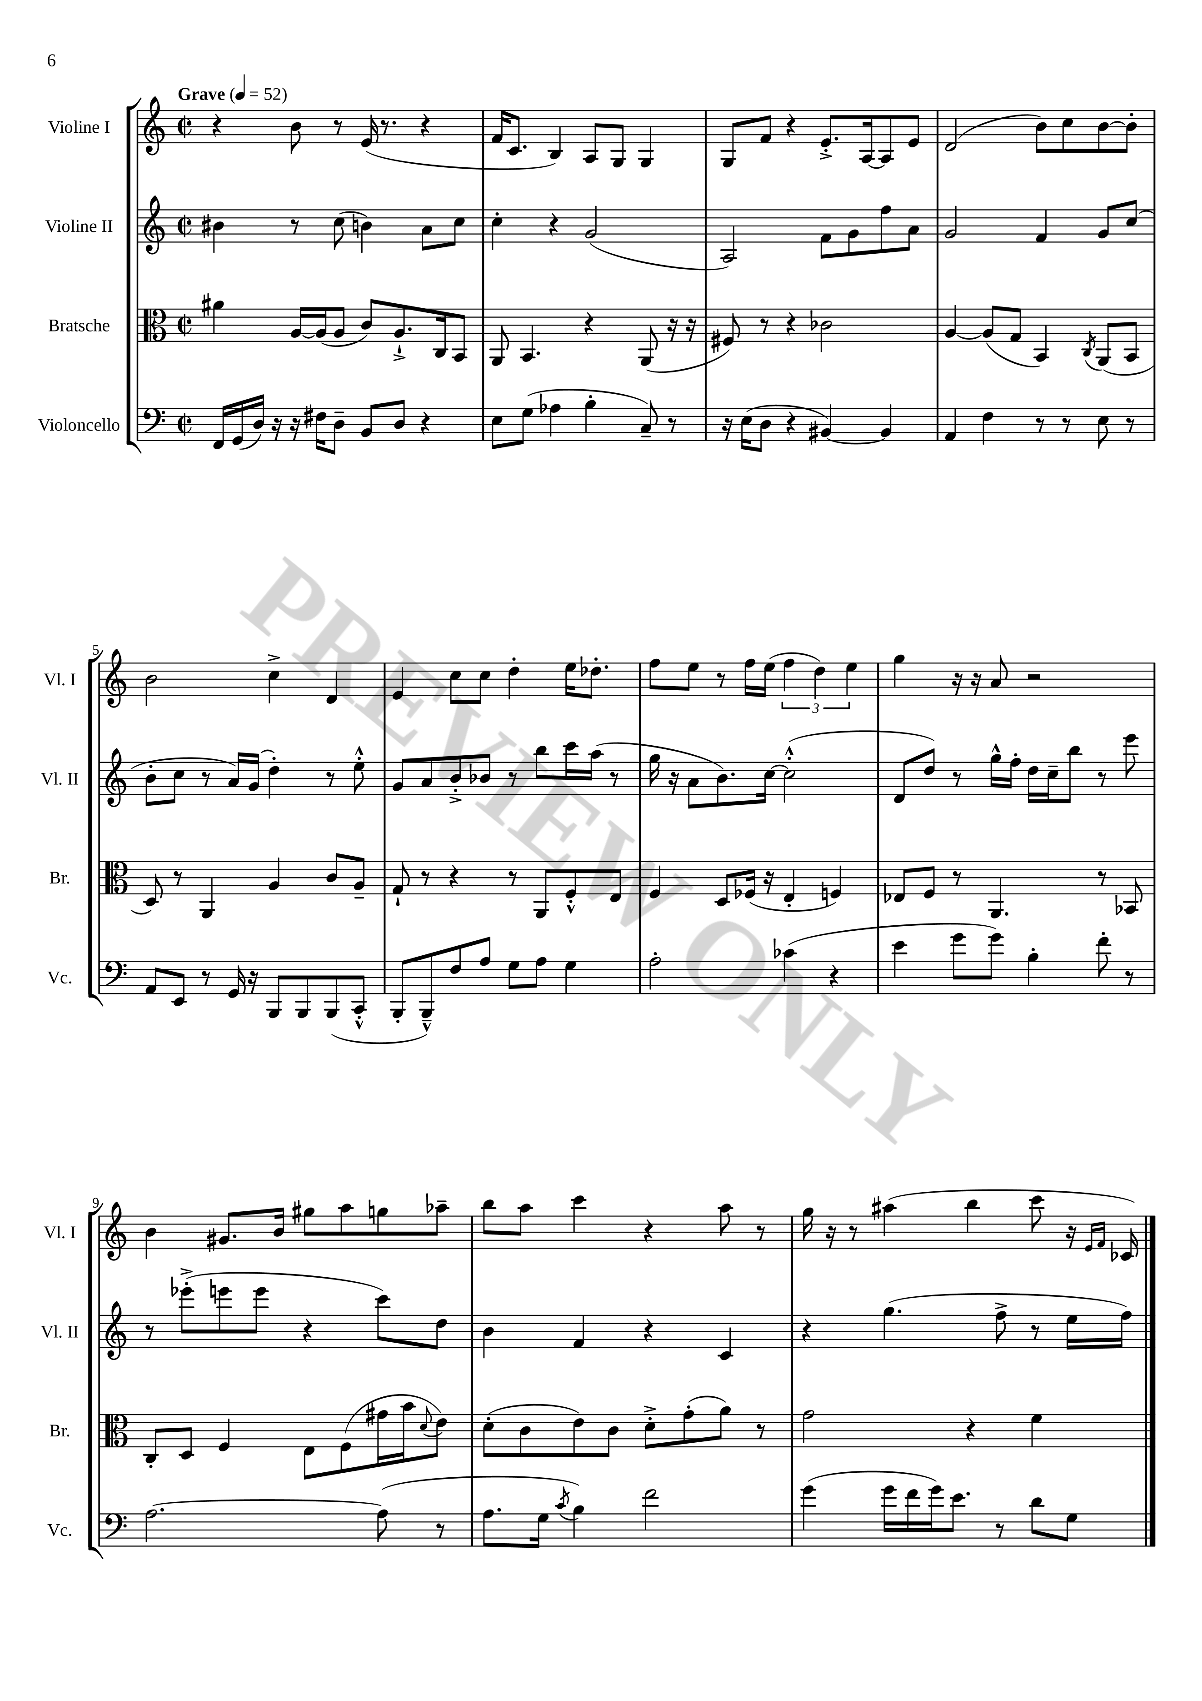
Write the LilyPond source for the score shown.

<<
\new StaffGroup <<
\new Staff = "s0" \with { instrumentName = "Violine I" shortInstrumentName = "Vl. I" } {
    \clef treble \key c \major \defaultTimeSignature \time 2/2 \tempo "Grave" 4 = 52
    r4 b'8 r8 e'16( r8. r4 |
    f'16 c'8. b4) a8 g8 g4 |
    g8 f'8 r4 e'8.-.-> a16~ a8 e'8 |
    d'2( b'8) c''8 b'8~ b'8-. |
    b'2 c''4-> d'4 |
    e'4 c''8 c''8 d''4-. e''16 des''8.-. |
    f''8 e''8 r8 f''16 e''16( \tuplet 3/2 { f''4 d''4) e''4 } |
    g''4 r16 r16 a'8 r2 |
    b'4 gis'8. b'16 gis''8 a''8 g''8 aes''8-- |
    b''8 a''8 c'''4 r4 a''8 r8 |
    g''16 r16 r8 ais''4( b''4 c'''8 r16 \grace { e'16 f'16 } ces'16) \bar "|." |
}
\new Staff = "s1" \with { instrumentName = "Violine II" shortInstrumentName = "Vl. II" } {
    \clef treble \key c \major \defaultTimeSignature \time 2/2
    bis'4 r8 c''8( b'4) a'8 c''8 |
    c''4-. r4 g'2( |
    a2) f'8 g'8 f''8 a'8 |
    g'2 f'4 g'8 c''8( |
    b'8-. c''8 r8 a'16) g'16( d''4-.) r8 e''8-.-^ |
    g'8 a'8 b'8-.-> bes'8 r8 b''8 c'''16 a''16( r8 |
    g''16 r16 a'8 b'8.) c''16~ c''2-.-^( |
    d'8 d''8) r8 g''16-^ f''16-. d''16 c''16-- b''8 r8 e'''8 |
    r8 ees'''8-.->( e'''8 e'''8 r4 c'''8) d''8 |
    b'4 f'4 r4 c'4 |
    r4 g''4.( f''8-> r8 e''16 f''16) \bar "|." |
}
\new Staff = "s2" \with { instrumentName = "Bratsche" shortInstrumentName = "Br." } {
    \clef alto \key c \major \defaultTimeSignature \time 2/2
    ais'4 a16~ a16( a8 c'8) a8.-!-> c16 b,8 |
    a,8 b,4. r4 a,8( r16 r16 |
    fis8) r8 r4 ces'2 |
    a4~ a8( g8 b,4) \acciaccatura { c8 } a,8( b,8 |
    d8) r8 a,4 a4 c'8 a8-- |
    g8-! r8 r4 r8 a,8 f8-.-^ e8 |
    f4 d8 fes16( r16 e4-. f4) |
    ees8 f8 r8 a,4. r8 bes,8 |
    c8-. d8 f4 e8 f8( gis'16 b'16 \appoggiatura { d'8 } e'8) |
    d'8-.( c'8 e'8) c'8 d'8-.-> g'8-.( a'8) r8 |
    g'2 r4 f'4 \bar "|." |
}
\new Staff = "s3" \with { instrumentName = "Violoncello" shortInstrumentName = "Vc." } {
    \clef bass \key c \major \defaultTimeSignature \time 2/2
    f,16 g,16( d16) r16 r16 fis16 d8-- b,8 d8 r4 |
    e8 g8( aes4 b4-. c8--) r8 |
    r16 e16( d8 r4 bis,4~) bis,4 |
    a,4 f4 r8 r8 e8 r8 |
    a,8 e,8 r8 g,16 r16 b,,8 b,,8 b,,8( c,8-.-^ |
    b,,8-. b,,8---^) f8 a8 g8 a8 g4 |
    a2-. ces'4( r4 |
    e'4 g'8 g'8) b4-. f'8-. r8 |
    a2.~ a8( r8 |
    a8. g16 \acciaccatura { c'8 } b4) f'2 |
    g'4( g'16 f'16 g'16) e'8. r8 d'8 g8 \bar "|." |
}
>>
>>
